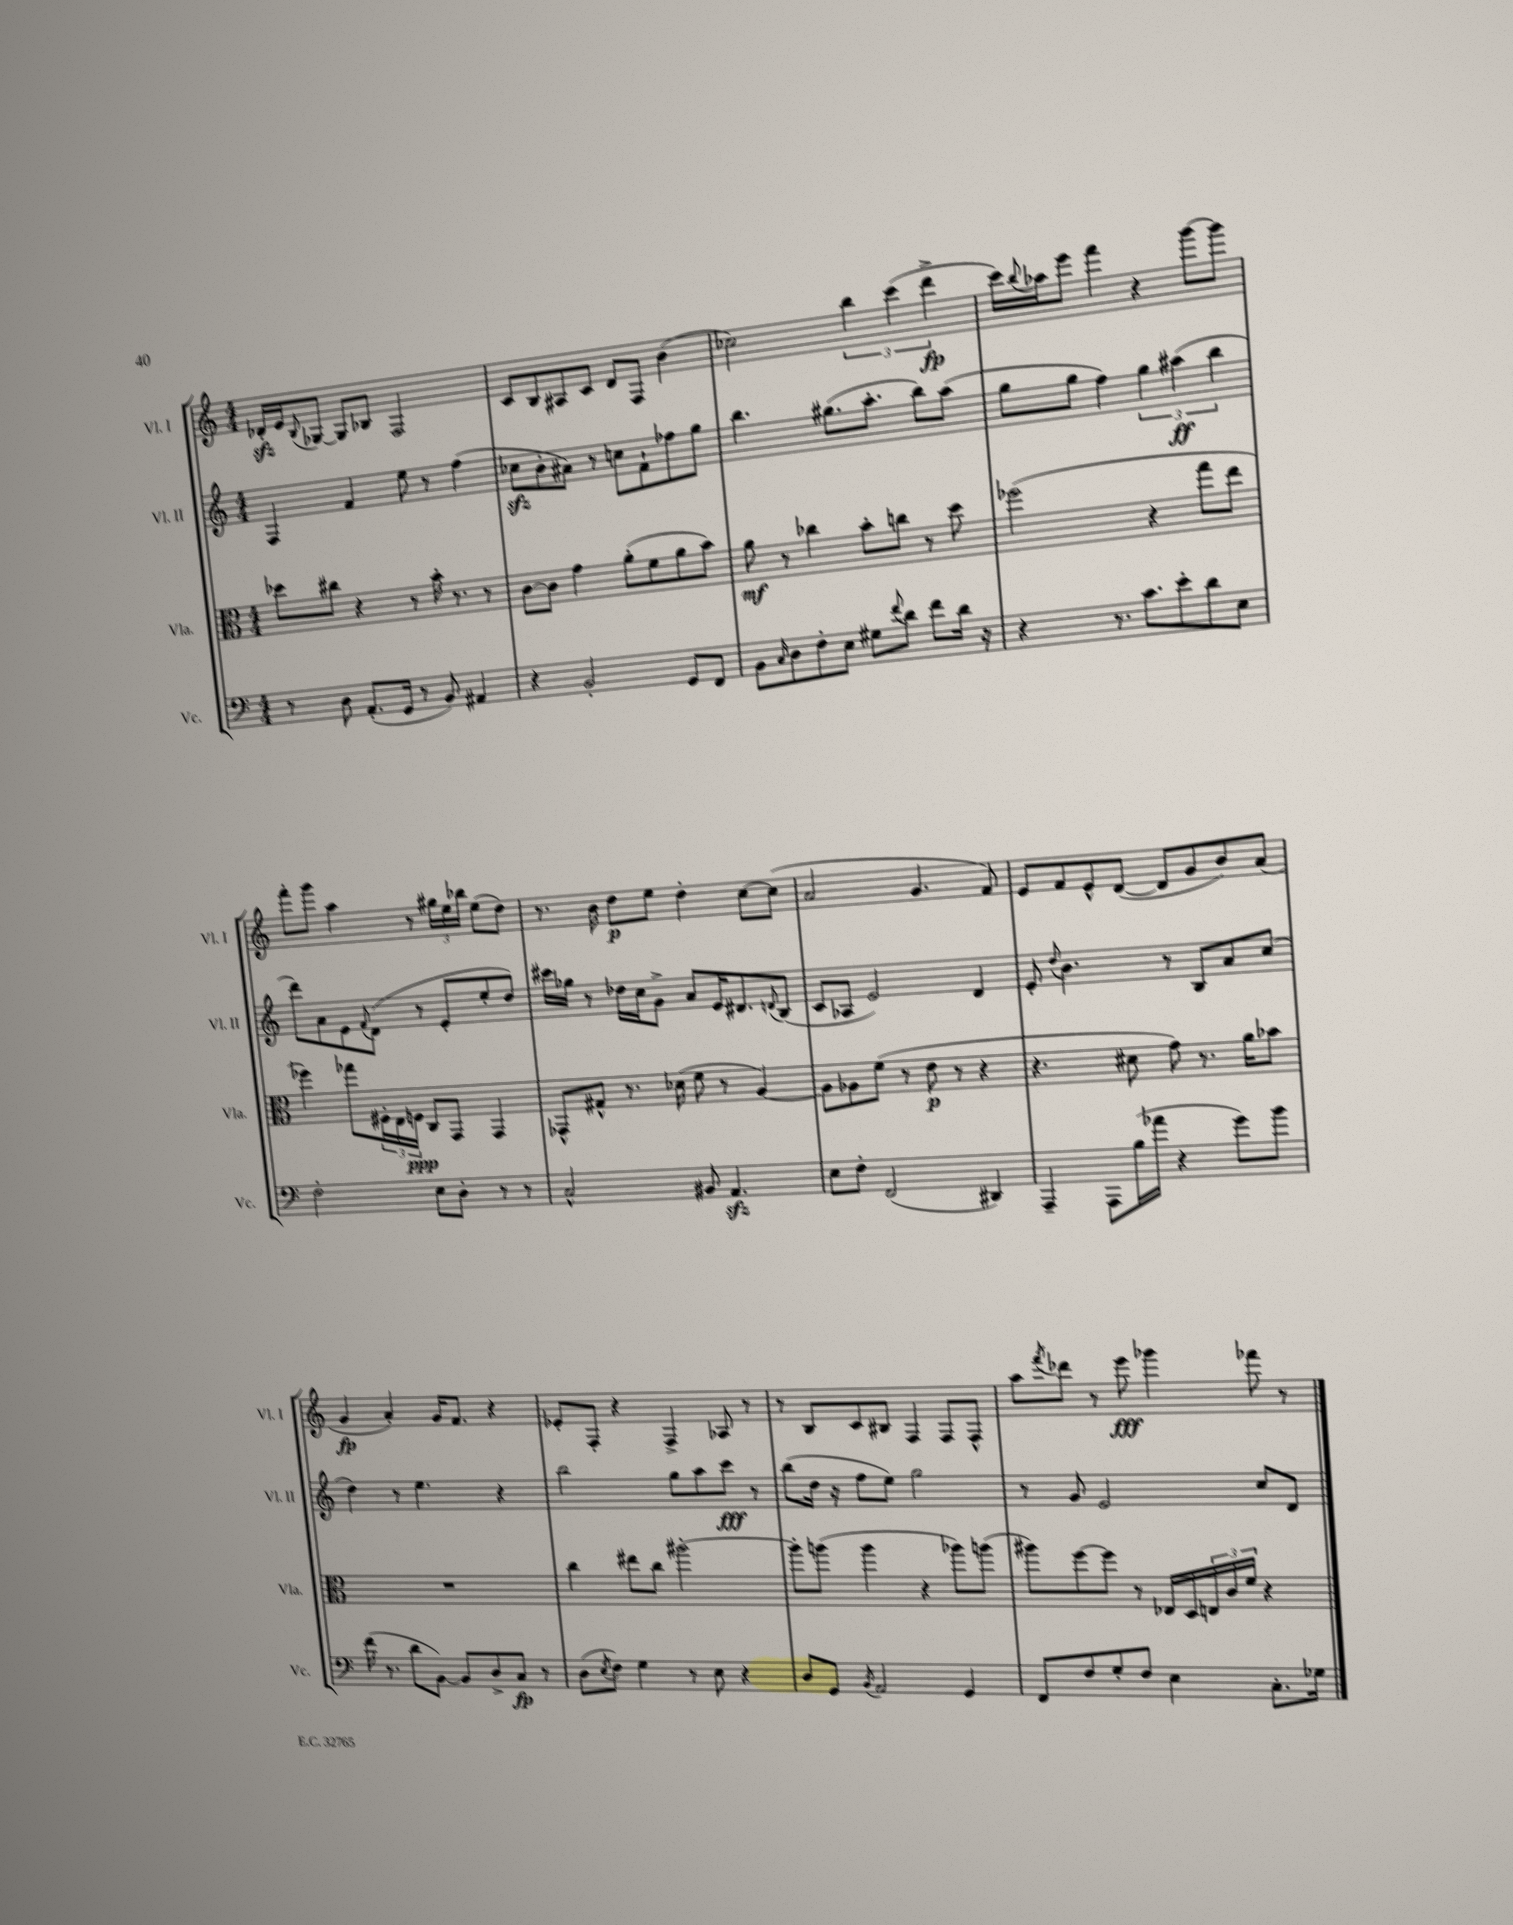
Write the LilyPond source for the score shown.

<<
\new StaffGroup <<
\new Staff = "s0" \with { instrumentName = "Vl. I" shortInstrumentName = "Vl. I" } {
    \clef treble \key c \major \numericTimeSignature \time 4/4
    des'16-.\sfz e'16 \appoggiatura { b8 } ges8~ ges8 bes8 f2 |
    c'8 b8 ais8 c'8 d'8 f8 b'4( |
    ces''2) \tuplet 3/2 { b''4 c'''4( d'''4->\fp } |
    c'''16) \appoggiatura { b''8 } aes''16 e'''8 f'''4 r4 g'''8~ g'''8 |
    f'''8-. g'''8 a''4 r8 \tuplet 3/2 { gis''16 e''16 bes''16 } e''8( d''8) |
    r8. b'16 d''8\p e''8 d''4-. c''8~ c''8( |
    a'2 g'4. f'8) |
    e'8 f'8 e'8-^ d'8~( d'8 g'8 b'8) a'8( |
    g'4\fp a'4-.) g'16 f'8. r4 |
    ees'8-. f8-. r4 f4-> aes8 r8 |
    r8 b8 c'8 bis8 f4 f8 f8-^ |
    a''8 \acciaccatura { f'''8 } des'''8 r8 e'''8\fff ges'''4 fes'''8 r8 \bar "|." |
}
\new Staff = "s1" \with { instrumentName = "Vl. II" shortInstrumentName = "Vl. II" } {
    \clef treble \key c \major \numericTimeSignature \time 4/4
    f4 f'4 e''8 r8 f''4( |
    ces''8\sfz b'8-. ais'8) r8 c''8 f'8-! fes''8 g''8 |
    b''4. gis''8.( a''8.-. b''8) a''8( |
    g''8 g''8 f''4) \tuplet 3/2 { g''4 ais''4\ff( b''4 } |
    d'''8) a'8 e'8 \appoggiatura { f'8 } d'8( r8 e'8-. e''8-. d''8) |
    cis'''16 ges''16 r8 des''16 c''16 g'8-> a'8 e'16 dis'8. \appoggiatura { d'8 } b8( |
    c'8 aes8 e'2) d'4 |
    e'8-. \appoggiatura { d''8 } b'4. r8 b8 a'8 c''8( |
    d''4) r8 e''4. r4 |
    b''2 g''8 a''8 c'''8\fff r8 |
    b''8( d''16 r16 f''8 e''8) g''2 |
    r8 g'8 e'2 c''8 d'8 \bar "|." |
}
\new Staff = "s2" \with { instrumentName = "Vla." shortInstrumentName = "Vla." } {
    \clef alto \key c \major \numericTimeSignature \time 4/4
    des''8 cis''8 r4 r8 b'16-. r8. r8 |
    c'8~ c'8 g'4 a'8-.( f'8 a'8 b'8) |
    a'8\mf r8 ces''4 b'8-. c''8 r8 d''8 |
    fes''2( r4 g''8 e''8 |
    fes''4) ges''8 \tuplet 3/2 { fis16-. e16 f16\ppp } c8 g,8 g,4 |
    ges,8-^ gis8-^ r8. des'16( f'8 r8 a4~) |
    a8 aes8 f'8( r8 e'8\p r8 r4 |
    r4. dis'8 g'8) r8. a'16 bes'8 |
    R1 |
    c''4 eis''8 c''8 ais''2~-. |
    ais''8-. a''8( a''4 r4 aes''8) a''8( |
    ais''8) f''8~ f''8 r8 ees16 d16 \tuplet 3/2 { e16 c'16 f'16 } r4 \bar "|." |
}
\new Staff = "s3" \with { instrumentName = "Vc." shortInstrumentName = "Vc." } {
    \clef bass \key c \major \numericTimeSignature \time 4/4
    r8 d8 a,8.-.( g,16 r8 b,8) ais,4 |
    r4 b,2-. g,8 f,8 |
    b,8 \grace { c16 } d8 f8-. e8 gis8 \appoggiatura { f'8 } d'8 f'8 d'16 r16 |
    r4 r8. c'8. e'8-. d'8 e8 |
    f2-. e8 d8-. r8 r8 |
    c2-^ bis,8 a,4.\sfz |
    e8 f8-. f,2( dis,4) |
    a,,4-- a,,8 b16( aes'16 r4 g'8) b'8 |
    f'16( r8. d'8 b,8~) b,8 d8-> c8\fp r8 |
    d8( \acciaccatura { e8 } f8) g4 r8 e8 r4 |
    d8 g,8 \acciaccatura { b,8 } a,2 g,4 |
    f,8 f8 g8-. f8 e4 c8.-. ges16 \bar "|." |
}
>>
>>
\layout { \context { \Score \remove "Bar_number_engraver" } }
